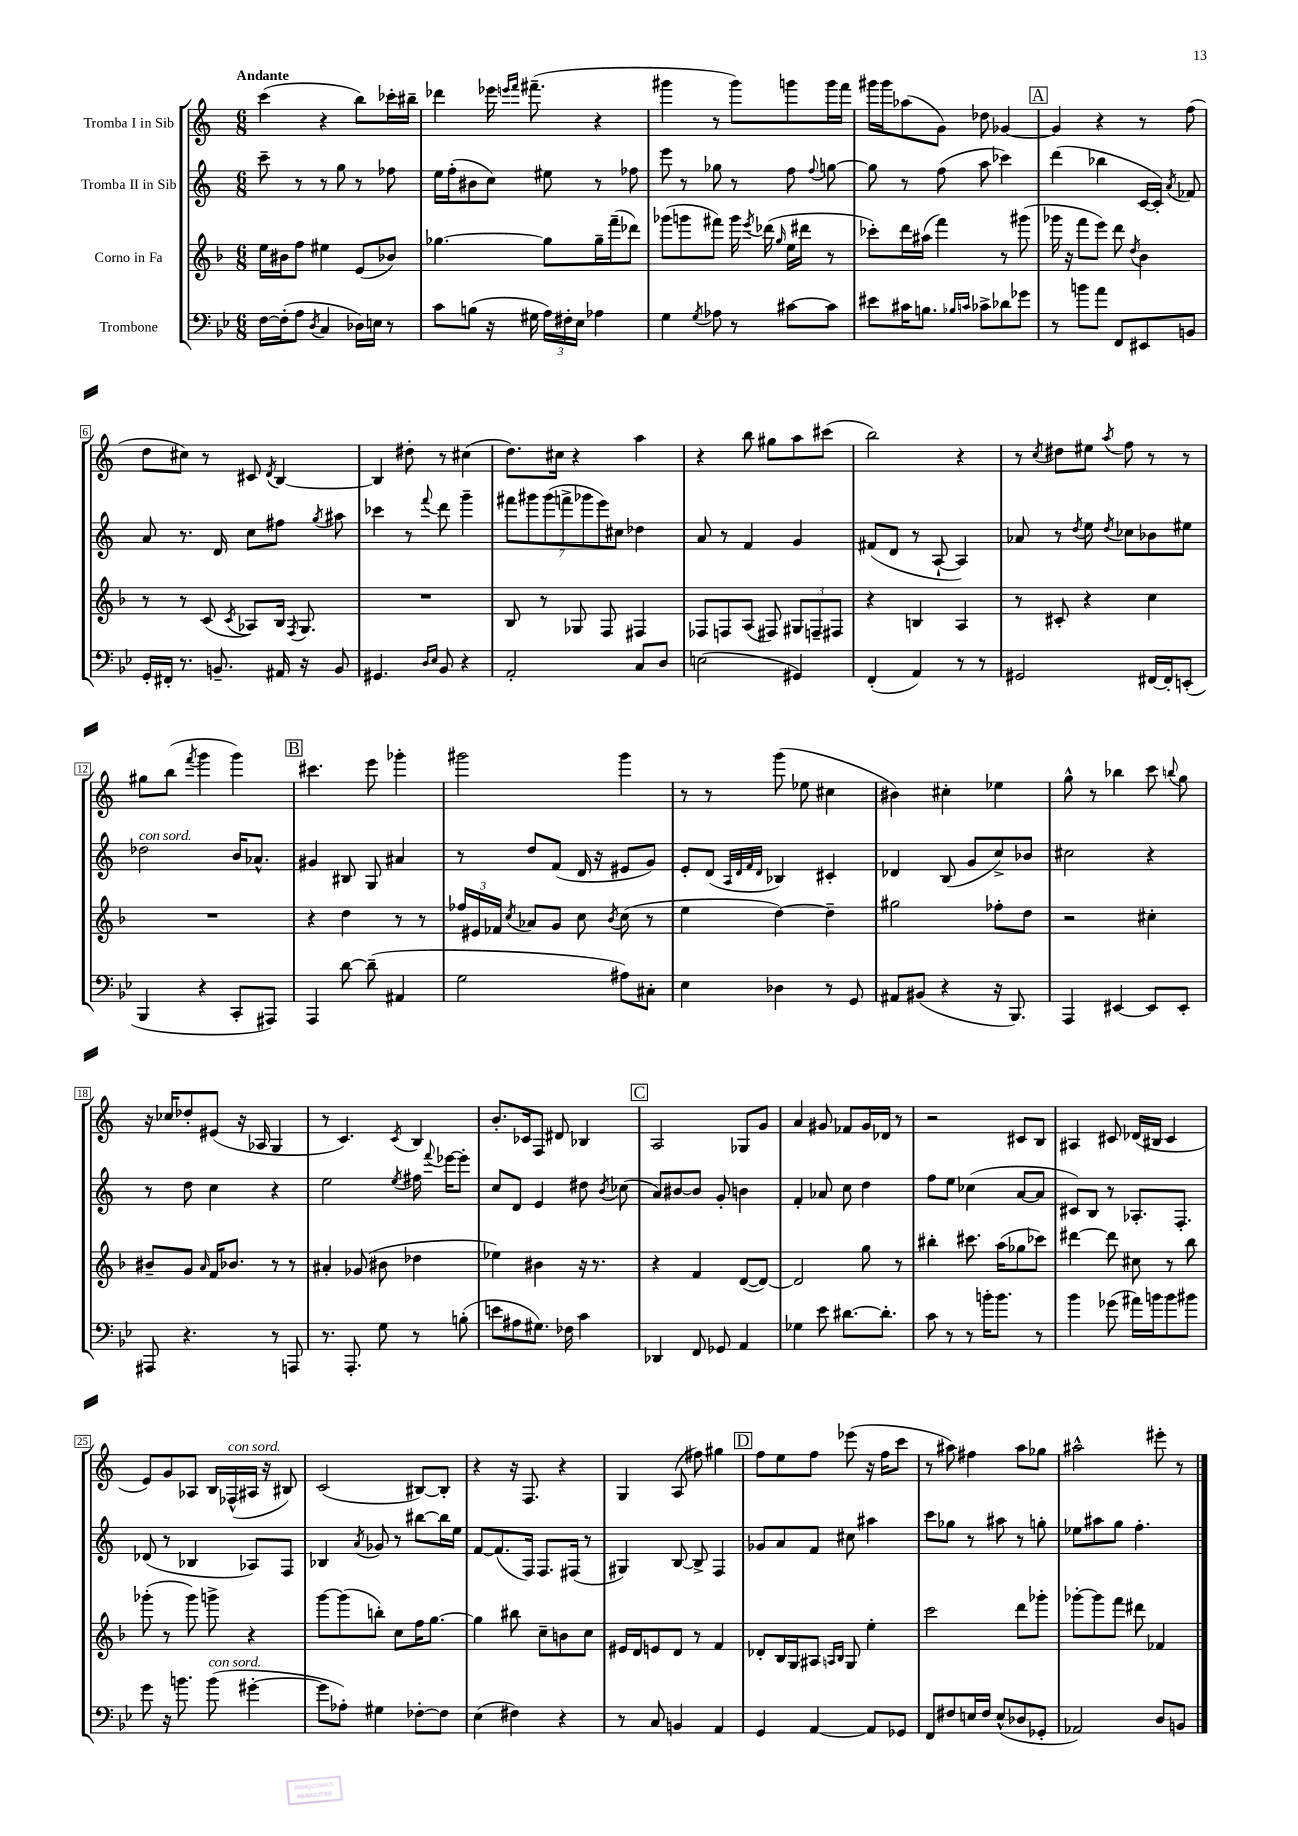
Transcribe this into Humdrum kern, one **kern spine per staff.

**kern	**kern	**kern	**kern
*part4	*part3	*part2	*part1
*staff4	*staff3	*staff2	*staff1
*I"Trombone	*I"Corno in Fa	*I"Tromba II in Sib	*I"Tromba I in Sib
*clefF4	*clefG2	*clefG2	*clefG2
*k[b-e-]	*k[b-]	*k[]	*k[]
*M6/8	*M6/8	*M6/8	*M6/8
=1	=1	=1	=1
!	!	!	!LO:TX:a:B:t=Andante
[16F\LL	16ee\LL	8ccc~\	(4ccc\
(16F'\J]	16b#X\J	.	.
8A\J	8ff\J	8r	.
8qD/	.	.	.
4C/	4ee#X\	8r	4r
.	.	8gg\	.
16D-X\LL)	(8e/L	8r	8bb\L)
16En\JJ	.	.	.
8r	8b-X/J)	8ff-X\	16ccc-X'\L
.	.	.	16bb#X~\JJ
=2	=2	=2	=2
8c\L	[4.gg-X\	16ee\LL	4ddd-X\
.	.	(16ff'\J	.
(8Bn\J	.	8b#X\	.
16r	.	8cc\J)	16eee-X\
.	.	.	16qqeeen/LL
.	.	.	16qqfff/JJ
16G#X\	.	.	(8.fff#X~\
24A\LL)	8gg-\L]	8ee#X\	.
24F#X'\	.	.	.
24E-\JJ	.	.	.
4A-X\	16gg-~\L	8r	4r
.	(16fff~\J	.	.
.	8ddd-X\J)	8ff-X\	.
=3	=3	=3	=3
4G\	(8ggg-X\L	8eee\	4ggg#X\
.	8gggn\	8r	.
8qG/	.	.	.
8A-X\	8fff#X\J)	8gg-X\	8r
8r	16ggg\	8r	8ggg#\L)
.	8qeee/	.	.
.	(16ddd-X\	.	.
.	16qqgg/	.	.
[8c#X\L	16ee\LL	8ff\	8gggn\
.	16ddd#X\JJ	.	.
.	.	8qqff/	.
8c#\J]	8r	[8ggn\	16ggg\L
.	.	.	16fff\JJ
=4	=4	=4	=4
8e#X\L	8ccc-X'\L)	8gg\]	16ggg#X\LL
.	.	.	16ggg#\J
16c#X\K	16ddd\L	8r	(8aa-X\
8.Bn\J	(16aa#X\JJ	.	.
.	4fff\)	(8ff\	8g\J)
16qqB-X/LL	.	.	.
16qqcn/JJ	.	.	.
8c-X^\L	.	8aa\	8dd-X\
8d-X\	8r	4ccc-X\)	[4g-X/
8g-X\J	(8ggg#X\	.	.
!!LO:REH:place=s1:t=A
=5	=5	=5	=5
8r	16ggg-X\	(4ddd\	4g-/]
.	16r	.	.
8bn\L	8fff\L	.	.
8a\J	8eee\J)	4bb-X\	4r
8FF/L	8ddd\	.	.
.	8qdd/	.	.
8EE#X/	4b-\	[16c/LL	8r
.	.	16c'/JJ])	.
.	.	8qa/	.
8BBn/J	.	8f-X/	(8ff\
!!LO:LB:g=z
=6	=6	=6	=6
16GG'/LL	8r	8a/	8dd\L
16FF#X'/JJ	.	.	.
8.r	8r	8.r	8cc#X\J)
.	(8c/	.	8r
8.BBn~/	.	16d/	.
.	8qc/	.	.
.	8A-X/L)	8cc\L	8c#X/
.	.	.	8qd/
16AA#X/	16B-/Jk	8ff#X\J	[4B/
.	8qF/	.	.
16r	8.G/	.	.
.	.	8qgg/	.
8BB/	.	8aa#X\	.
=7	=7	=7	=7
4.GG#X/	2.r	4ccc-X\	4B/]
.	.	8r	8dd#X'\
16qqD/LL	.	.	.
16qqE-/JJ	.	8qqfff/	.
8BB-/	.	8ddd\	8r
4r	.	4ggg~\	(4cc#X\
=8	=8	=8	=8
2AA'/	8B-/	14fff#X\L	8.dd\L)
.	.	14ggg#X\	.
.	8r	.	.
.	.	(14ggg#\	.
.	.	.	16cc#X\Jk
.	.	14fffn^\	.
.	8G-X/	.	4r
.	.	14ggg-X\	.
.	.	14eee\)	.
.	8F/	.	.
.	.	14cc#X\J	.
8C/L	4F#X/	4dd-X\	4aa\
8D/J	.	.	.
=9	=9	=9	=9
(2En\	8F-X/L	8a/	4r
.	8Fn/	8r	.
.	(8A/J	4f/	8bb\
.	8F#X/)	.	8gg#X\L
4GG#X/)	12G#X/L	4g/	8aa\
.	12Fn~/	.	.
.	.	.	(8ccc#X\J
.	12F#X/J	.	.
=10	=10	=10	=10
(4FF'/	4r	(8f#X/L	2bb\)
.	.	8d/J	.
4AA/)	4Bn/	8r	.
.	.	[8A`/	.
8r	4A/	4A/])	4r
8r	.	.	.
=11	=11	=11	=11
2GG#X/	8r	8a-X/	8r
.	.	.	8qcc/
.	8c#X'/	8r	8dd#X\L
.	.	8qdd/	.
.	4r	8ee\	8ee#X\J
.	.	8qdd/	8qaa/
.	.	8cc-X\L	8ff\
[16FF#X/LL	4cc\	8b-X\	8r
16FF#'/J]	.	.	.
(8EEn'/J	.	8ee#X\J	8r
!!LO:LB:g=z
=12	=12	=12	=12
!	!	!LO:TX:a:i:t=con sord.	!
4BBB-/	2.r	2dd-X\	8gg#X\L
.	.	.	(8bb\J
.	.	.	8qfff/
4r	.	.	4ggg\
8CC'/L	.	16b/KL	4ggg\)
.	.	8.a-X^^/J	.
8AAA#X/J)	.	.	.
!!LO:REH:place=s1:t=B
=13	=13	=13	=13
4AAA/	4r	4g#X/	4.ccc#X\
[8d\	4dd\	8B#X/	.
(8d~\]	.	8G/	8eee\
4AA#X/	8r	4a#X/	4ggg-X'\
.	8r	.	.
=14	=14	=14	=14
2G\	24ff-X/LL	8r	2ggg#X\
.	24e#X/	.	.
.	24f-X/JJ	.	.
.	8qcc/	.	.
.	8a-X/L	8dd/L	.
.	8g/J	(8f/J	.
.	8cc\	16d/	.
.	.	16r	.
.	8qb-/	.	.
8A#X\L)	(8cc\	8e#X/L	4ggg#\
8C#X'\J	8r	8g/J)	.
=15	=15	=15	=15
4E-\	4ee\	8e'/L	8r
.	.	(8d/J	8r
.	.	32qqA/LLL	.
.	.	32qqd/	.
.	.	32qqf/	.
.	.	32qqd/JJJ	.
4D-X\	[4dd\)	4B-X/)	(8ggg\
.	.	.	8ee-X\
8r	4dd~\]	4c#X'/	4cc#X\
8GG/	.	.	.
=16	=16	=16	=16
8AA#X/L	2gg#X\	4d-X/	4b#X\)
(8BB#X/J	.	.	.
4r	.	(8B/	4cc#X'\
.	.	8g/L	.
16r	8ff-X'\L	8cc^/)	4ee-X\
8.BBB-/)	.	.	.
.	8dd\J	8b-X/J	.
=17	=17	=17	=17
4AAA/	2r	2cc#X\	8gg^^\
.	.	.	8r
[4EE#X/	.	.	4bb-X\
8EE#/L]	4cc#X'\	4r	8ccc\
.	.	.	8qqbbn/
8EE#'/J	.	.	8gg\
!!LO:LB:g=z
=18	=18	=18	=18
8AAA#X/	8b#X~/L	8r	16r
.	.	.	16cc-X/KL
4.r	8g/J	8dd\	8dd-X'/
.	16qqa/	.	.
.	16f/KL	4cc\	(8e#X/J
.	8.b-X/J	.	.
.	.	.	16r
.	.	.	16A-X/
8r	8r	4r	4G/
8AAAn/	8r	.	.
=19	=19	=19	=19
8.r	4a#X'/	2ee\	8r
.	.	.	4.c/)
8.AAA'/	.	.	.
.	(8g-X/	.	.
8G\	8b#X\	.	.
.	.	8qee/	8qc/
8r	4dd-X\	16ff#X\	4B/
.	.	8qqfff/	.
.	.	[16eee-X\KL	.
(8Bn'\	.	8eee-'\J]	.
=20	=20	=20	=20
8en\L	4ee-X\)	8cc/L	8.b'/L
8A#X\	.	8d/J	.
.	.	.	16c-X/k
8.G#X\J)	4b#X\	4e/	8F/J
.	.	.	8d#X/
16F-X\	.	.	.
4c\	16r	8dd#X\	4B-X/
.	8.r	.	.
.	.	8qb/	.
.	.	(8cc-X\	.
!!LO:REH:place=s1:t=C
=21	=21	=21	=21
4DD-X/	4r	8a/L)	2A/
.	.	[8b#X/	.
8FF/	4f/	8b#/J]	.
8GG-X/	.	8g'/	.
4AA/	([8d/L	4bn\	8G-X/L
.	8d/J_)	.	8g/J
=22	=22	=22	=22
4G-X\	2d/]	4f'/	4a/
8e-\	.	8a-X/	8g#X/
[8.d#X\L	.	8cc\	8f-X/L
.	8gg\	4dd\	16g#/L
8.d#'\J]	.	.	16d-X/JJ
.	8r	.	8r
=23	=23	=23	=23
8c\	4bb#X'\	8ff\L	2r
8r	.	8ee\J	.
8r	8.ccc#X\	(4cc-X\	.
16bn'\KL	.	.	.
8.b\J	(16aa\KL	.	.
.	8gg-X\	[8a/L	8c#X/L
8r	8ccc-X\J)	8a/J]	8B/J
=24	=24	=24	=24
4b-\	[4ddd#X\	8c#X/L)	4A#X/
.	.	8B/J	.
(8g-X\	8ddd#\]	8r	8c#X/
16a#X\LL)	8cc#X\	8.A-X'/L	(16d-X/LL
16bn\J	.	.	16B#X/JJ
8b\	8r	.	4c#/
.	.	8.F'/J	.
8b#X\J	8bb-\	.	.
!!LO:LB:g=z
=25	=25	=25	=25
8g\	(8ggg-X'\	(8d-X/	8e/L)
16r	8r	8r	8g/
8.bn\	.	.	.
.	8ggg-\)	4B-X/	8A-X/J
!LO:TX:a:i:t=con sord.	!	!	!
(8b\	8gggn^\	.	16B/LL
!	!	!	!LO:TX:a:i:t=con sord.
.	.	.	(16F-X^^/
[4g#X'\	4r	8A-X/L)	16A#X/JJ
.	.	.	16r
.	.	8F/J	8B#X/)
=26	=26	=26	=26
8g#\L]	[8ggg\L	4B-X/	(2c/
8A-X'\J)	(8ggg\]	.	.
.	.	8qa/	.
4G#X\	8bbn'\J)	8g-X/	.
.	8cc\L	8r	.
[8F-X'\L	16ff\K	[8bb#X\L	[8B#X/L)
.	[8.gg\J	.	.
8F-\J]	.	16bb#\L]	8B#'/J]
.	.	16ee\JJ	.
=27	=27	=27	=27
(4E-\	4gg\]	[8f/L	4r
.	.	(8.f/]	.
4F#X\)	8bb#X\	.	16r
.	.	16F/Jk)	8.F/
.	8cc~\L	8.F/L	.
4r	8bn\	.	4r
.	.	(16F#X/Jk	.
.	8cc\J	8r	.
=28	=28	=28	=28
8r	16e#X/LL	4G#X/)	4G/
.	16d/J	.	.
8C/	8en/	.	.
4BBn/	8d/J	[8B/	(8A/
.	8r	8B^/]	8ff#X\)
4AA/	4f/	4F/	4gg#X\
!!LO:REH:place=s1:t=D
=29	=29	=29	=29
4GG/	8d-X'/L	8g-X/L	8ff\L
.	16B-/L	8a/	8ee\
.	16G/J	.	.
[4AA/	8A#X/J	8f/J	8ff\J
.	16qqAn/LL	.	.
.	16qqB-/JJ	.	.
.	8G/	8cc#X\	(8eee-X\
8AA/L]	4ee'\	4aa#X\	16r
.	.	.	16ff\KL
8GG-X/J	.	.	8ccc\J
=30	=30	=30	=30
8FF/L	2ccc\	8ccc\L	8r
8F#X/	.	8gg-X\J	8aa#X\)
16En/L	.	8r	4ff#X\
16F#/JJ	.	.	.
(8E^^/L	.	8aa#X\	.
8D-X/	8ddd\L	8r	8aa#\L
8GG-X'/J	8ggg-X'\J	8ggn'\	8gg-X\J
=31	=31	=31	=31
2AA-X/)	[8ggg-X'\L	8ee-X\L	2aa#X^^\
.	8ggg-\]	8aa#X\	.
.	8fff\J	8gg\J	.
.	8ddd#X\	4.ff'\	.
8D/L	4f-X/	.	8eee#X'\
8BBn/J	.	.	8r
==	==	==	==
*-	*-	*-	*-
